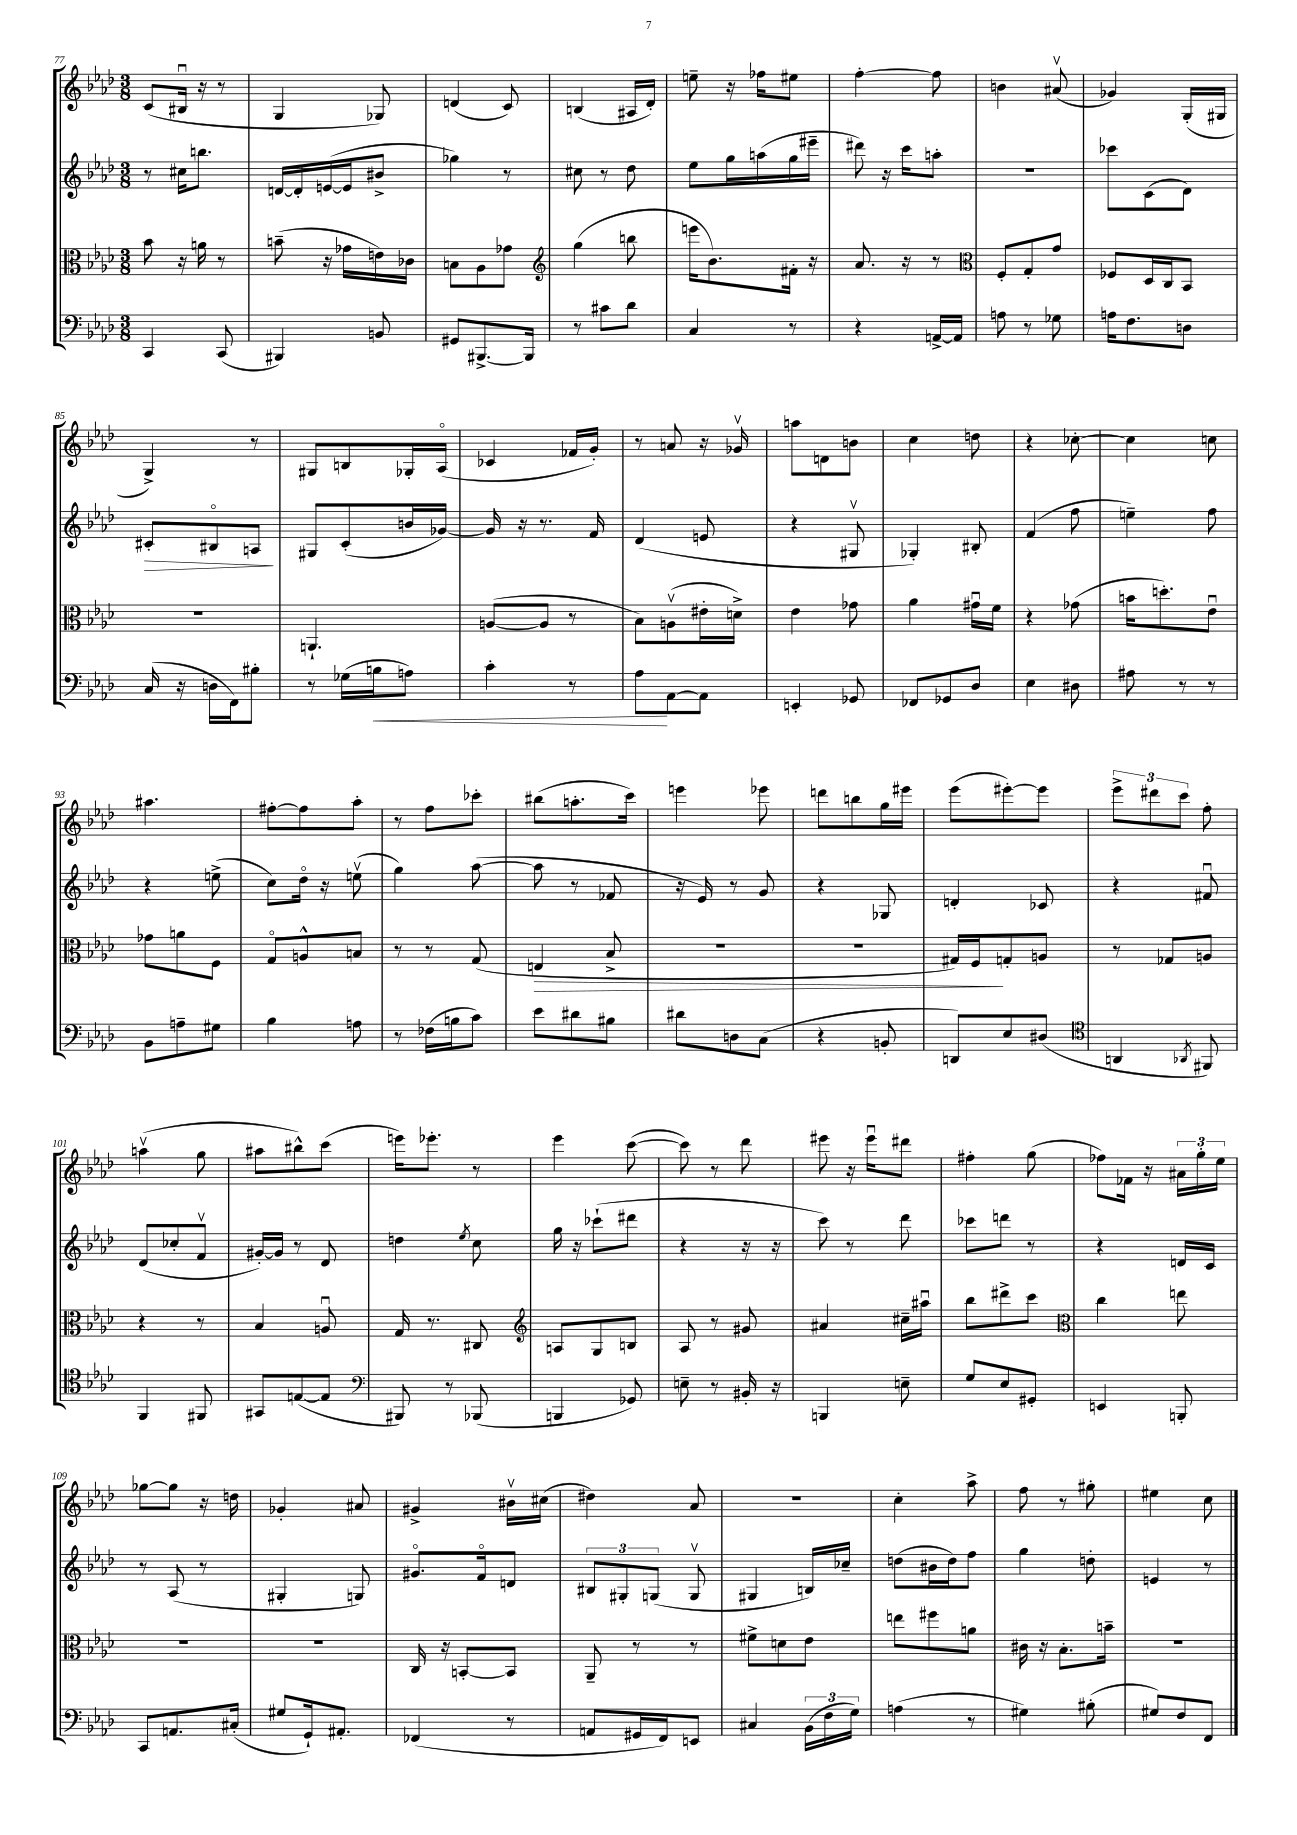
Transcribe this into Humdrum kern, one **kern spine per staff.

**kern	**kern	**kern	**kern
*staff4	*staff3	*staff2	*staff1
*clefF4	*clefC3	*clefG2	*clefG2
*k[b-e-a-d-]	*k[b-e-a-d-]	*k[b-e-a-d-]	*k[b-e-a-d-]
*M3/8	*M3/8	*M3/8	*M3/8
4CC	8b-	8r	(8c
.	16r	16cc#	16B#u
.	16a	8.bb	16r
(8CC	8r	.	8r
=	=	=	=
4BBB#)	(8b~	[16d	4G
.	.	16d']	.
.	16r	([16e	.
.	16g-	16e]	.
8BB	16e)	8b#^	8G-)
.	16c-	.	.
=	=	=	=
8GG#	8B	4gg-)	(4d
[8.BBB#^	8A-	.	.
.	8g-	8r	8c)
16BBB#]	.	.	.
=	=	=	=
*	*clefG2	*	*
8r	(4gg	8cc#	(4B
8c#	.	8r	.
8d-	8bb	8dd-	16A#
.	.	.	16d-')
=	=	=	=
4C	16eee	8ee-	8ee~
.	8.b-)	.	.
.	.	16gg	16r
.	.	(16aa	16ff-
8r	16f#'	16gg	8ee#
.	16r	16eee#~	.
=	=	=	=
4r	8.a-	8ddd#)	[4ff'
.	.	16r	.
.	16r	16ccc	.
[16AA^	8r	8aa'	8ff]
16AA]	.	.	.
=	=	=	=
*	*clefC3	*	*
8A	8F'	4.r	4b
8r	8G'	.	.
8G-	8g	.	(8a#v
=	=	=	=
16A	8F-	8ccc-	4g-)
8.F	.	.	.
.	16D-	(8c	.
.	16C	.	.
8D	8BB-	8d-)	(16G'
.	.	.	16G#
=	=	=	=
(16C	4.r	8c#'	4G^)
16r	.	.	.
16D	.	8B#o	.
16FF)	.	.	.
8B#'	.	8A	8r
=	=	=	=
8r	4.AA`	8G#	8G#
(16G-	.	(8c'	8B
16B	.	.	.
8A)	.	16b	16G-'
.	.	[16g-)	(16A-o
=	=	=	=
4c'	([8A	16g-]	4c-
.	.	16r	.
.	8A]	8.r	.
8r	8r	.	16f-
.	.	16f	16g')
=	=	=	=
8A-	8B-)	(4d-	8r
[8AA-	(8Av	.	8a
8AA-]	16e#'	8e	16r
.	16d^)	.	16g-v
=	=	=	=
4EE'	4e-	4r	8aa
.	.	.	8d
8GG-	8g-	8G#v	8b
=	=	=	=
8FF-	4a-	4G-')	4cc
8GG-	.	.	.
8D-	16g#u	8B#'	8dd
.	16f	.	.
=	=	=	=
4E-	4r	(4f	4r
8D#	(8g-	8ff	[8cc-'
=	=	=	=
8A#	16b	4ee~)	4cc-]
.	8.dd')	.	.
8r	.	.	.
8r	8e-u	8ff	8cc
=	=	=	=
8BB-	8g-	4r	4.aa#
8A~	8a	.	.
8G#	8F	(8ee^	.
=	=	=	=
4B-	8Go	8cc)	[8ff#'
.	8A^^	16dd-o	8ff#]
.	.	16r	.
8A	8B	(8eev	8aa-'
=	=	=	=
8r	8r	4gg)	8r
(16F-	8r	.	8ff
16B	.	.	.
8c)	(8G	([8aa-	8ccc-'
=	=	=	=
8e-	4E	8aa-]	(8bb#
8d#	.	8r	8.aa'
8B#	8B-^	8f-	.
.	.	.	16ccc)
=	=	=	=
8d#	4.r	16r	4eee
.	.	16e-)	.
8D	.	8r	.
(8C	.	8g	8eee-
=	=	=	=
4r	4.r	4r	8ddd
.	.	.	8bb
8BB'	.	8G-	16gg
.	.	.	16eee#
=	=	=	=
8DD)	16G#)	4d'	(8eee-
.	16F	.	.
8E-	8G'	.	[8eee#')
(8D#	8A	8c-	8eee#]
=	=	=	=
*clefC4	*	*	*
4AA	8r	4r	12eee-^
.	.	.	12ddd#
.	8G-	.	.
.	.	.	12ccc
8qAA-	.	.	.
8FF#)	8A	8f#u	8ff'
=	=	=	=
4FF	4r	(8d-	(4aav
.	.	8cc-'	.
8FF#	8r	8fv	8gg
=	=	=	=
8GG#	4B-	[16g#')	8aa#
.	.	16g#]	.
([8E	.	8r	8bb#^^)
8E]	8Au	8d-	(8ccc
=	=	=	=
*clefF4	*	*	*
8BBB#)	16G	4dd	16eee)
.	8.r	.	8.eee-'
8r	.	.	.
.	.	8qee-	.
(8BBB-	8C#	8cc	8r
=	=	=	=
*	*clefG2	*	*
4BBB	8A	16gg	4eee-
.	.	16r	.
.	8G	(8ccc-`	.
8GG-)	8B	8ddd#	([8ccc
=	=	=	=
8E~	8A-	4r	8ccc])
8r	8r	.	8r
16BB#'	8g#	16r	8ddd-
16r	.	16r	.
=	=	=	=
4BBB	4a#	8ccc)	8eee#
.	.	8r	16r
.	.	.	16eee#u
8E~	16cc#~	8ddd-	8ddd#
.	16aa#u	.	.
=	=	=	=
8G	8bb-	8ccc-	4ff#'
8E-	8ddd#^	8ddd	.
8GG#'	8ccc	8r	(8gg
=	=	=	=
*	*clefC3	*	*
4EE	4cc	4r	8ff-)
.	.	.	16f-
.	.	.	16r
8BBB'	8ee	16d	24a#
.	.	.	24gg'
.	.	16c	.
.	.	.	24ee-
=	=	=	=
8CC	4.r	8r	[8gg-
8.AA	.	(8A-	8gg-]
.	.	8r	16r
(16C#'	.	.	16dd
=	=	=	=
8G#	4.r	4G#'	4g-'
16GG`)	.	.	.
8.AA#'	.	.	.
.	.	8G)	8a#
=	=	=	=
(4FF-	16C	8.g#o	4g#^
.	16r	.	.
.	[8BB'	.	.
.	.	16fo	.
8r	8BB]	8d	16b#v
.	.	.	(16cc#
=	=	=	=
8AA	8AA-~	12B#	4dd#)
.	.	12G#'	.
16GG#	8r	.	.
.	.	(12G	.
16FF)	.	.	.
8EE	8r	8Gv	8a-
=	=	=	=
4C#	8f#^	4G#	4.r
.	8d	.	.
(24BB-	8e-	16B)	.
24F	.	.	.
.	.	16cc-~	.
24G)	.	.	.
=	=	=	=
(4A	8ee	(8dd	4cc'
.	8ff#	16b#	.
.	.	16dd)	.
8r	8a	8ff	8aa-^
=	=	=	=
4G#)	16c#	4gg	8ff
.	16r	.	.
.	8.B-'	.	8r
(8B#'	.	8dd'	8gg#'
.	16b~	.	.
=	=	=	=
8G#)	4.r	4e	4ee#
8F	.	.	.
8FF	.	8r	8cc
==	==	==	==
*-	*-	*-	*-
